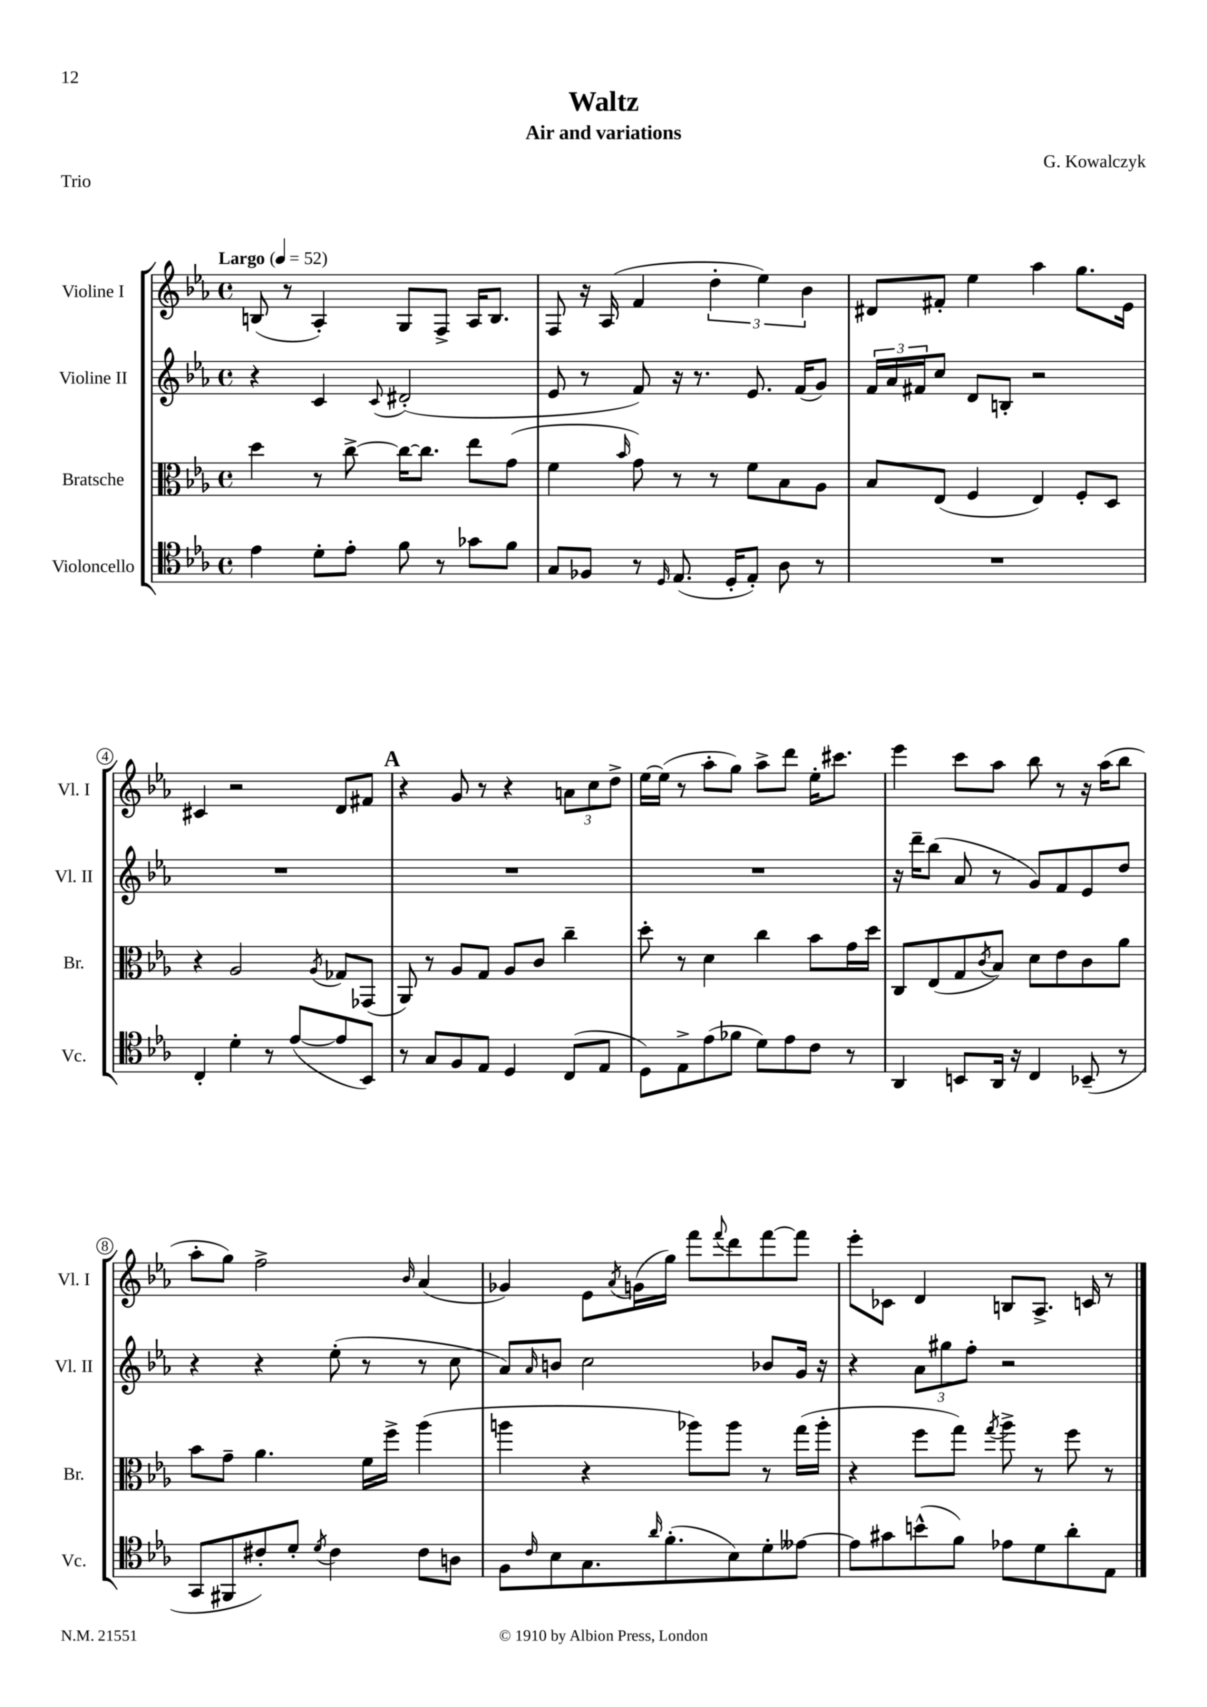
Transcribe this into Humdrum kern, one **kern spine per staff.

**kern	**kern	**kern	**kern
*staff4	*staff3	*staff2	*staff1
*clefC4	*clefC3	*clefG2	*clefG2
*k[b-e-a-]	*k[b-e-a-]	*k[b-e-a-]	*k[b-e-a-]
*M4/4	*M4/4	*M4/4	*M4/4
*met(c)	*met(c)	*met(c)	*met(c)
*MM52	*MM52	*MM52	*MM52
4e-	4dd	4r	(8B
.	.	.	8r
8d'	8r	4c	4A-')
8e-'	[8cc^	.	.
.	.	8qqc	.
8f	16cc_	(2d#'	8G
.	8.cc]	.	.
8r	.	.	8F^
8g-	8ee-	.	16A-
.	.	.	8.B
8f	(8g	.	.
=	=	=	=
8G	4f	8e-	8F
8F-	.	8r	16r
.	.	.	(16A-
.	16qqb-	.	.
8r	8g)	8f)	4f
16qqD	.	.	.
(8.E-	8r	16r	.
.	.	8.r	.
.	8r	.	6dd'
16D'	.	.	.
8E-')	8f	8.e-	.
.	.	.	6ee-)
8A-	8B-	.	.
.	.	(16f	.
.	.	.	6b-
8r	8A-	8g)	.
=	=	=	=
1r	8B-	24f	8d#
.	.	24a-	.
.	.	24f#	.
.	(8E-	8cc	8f#'
.	4F	8d	4ee-
.	.	8B'	.
.	4E-)	2r	4aa-
.	8F'	.	8.gg
.	8D	.	.
.	.	.	16e-
=	=	=	=
4C'	4r	1r	4c#
4d'	2A-	.	2r
8r	.	.	.
([8e-	.	.	.
.	8qA-	.	.
8e-]	8G-	.	8d
8BB-)	(8GG-	.	8f#
=	=	=	=
8r	8AA-)	1r	4r
8G	8r	.	.
8F	8A-	.	8g
8E-	8G	.	8r
4D	8A-	.	4r
.	8c	.	.
(8C	4cc~	.	12a
.	.	.	12cc
8E-	.	.	.
.	.	.	12dd^
=	=	=	=
8D)	8dd'	1r	[16ee-
.	.	.	(16ee-]
8E-^	8r	.	8r
(8e-	4d	.	8aa-'
8f-	.	.	8gg)
8d)	4cc	.	8aa-^
8e-	.	.	8ddd
8c	8b-	.	16ee-'
.	.	.	8.ccc#
8r	16g	.	.
.	16dd	.	.
=	=	=	=
4AA-	8C	16r	4eee-
.	.	16ddd~	.
.	(8E-	(8bb-	.
8BB	8G	8a-	8ccc
.	8qc	.	.
16AA-	8B-)	8r	8aa-
16r	.	.	.
4C	8d	8g)	8bb-
.	8e-	8f	8r
(8BB-~	8c	8e-	16r
.	.	.	(16aa-
8r	8a-	8dd	8bb-
=	=	=	=
8GG	8b-	4r	8aa-'
8FF#	8g~	.	8gg)
8c#')	4.a-	4r	2ff^
8d'	.	.	.
8qd	.	.	.
4c#	.	(8ee-'	.
.	16f	8r	.
.	16ff^	.	.
.	.	.	16qqb-
8c#	(4aa-	8r	(4a-
8A	.	8cc	.
=	=	=	=
8F	4aa	8a-)	4g-)
16qqc	.	16qqa-	.
8B-	.	8b	.
8.G	4r	2cc	8e-
.	.	.	8qa-
.	.	.	(16g
16qqa-	.	.	.
(8.f'	.	.	16gg)
.	8aa-)	.	8fff
.	.	.	8qqfff
8B-)	8aa-	.	8ddd
8d'	8r	8b-	[8fff
[8e--	(16gg	16g	8fff]
.	16aa-'	16r	.
=	=	=	=
8e--]	4r	4r	8eee-'
8g#	.	.	8c-
(8b^^	8ff	12a-	4d
.	.	12gg#	.
8f)	8gg)	.	.
.	.	12ff'	.
.	8qgg	.	.
8e-	8aa-^	2r	8B
8d	8r	.	8.A-^
8a-'	8ff	.	.
.	.	.	16c
8E-	8r	.	8r
==	==	==	==
*-	*-	*-	*-
